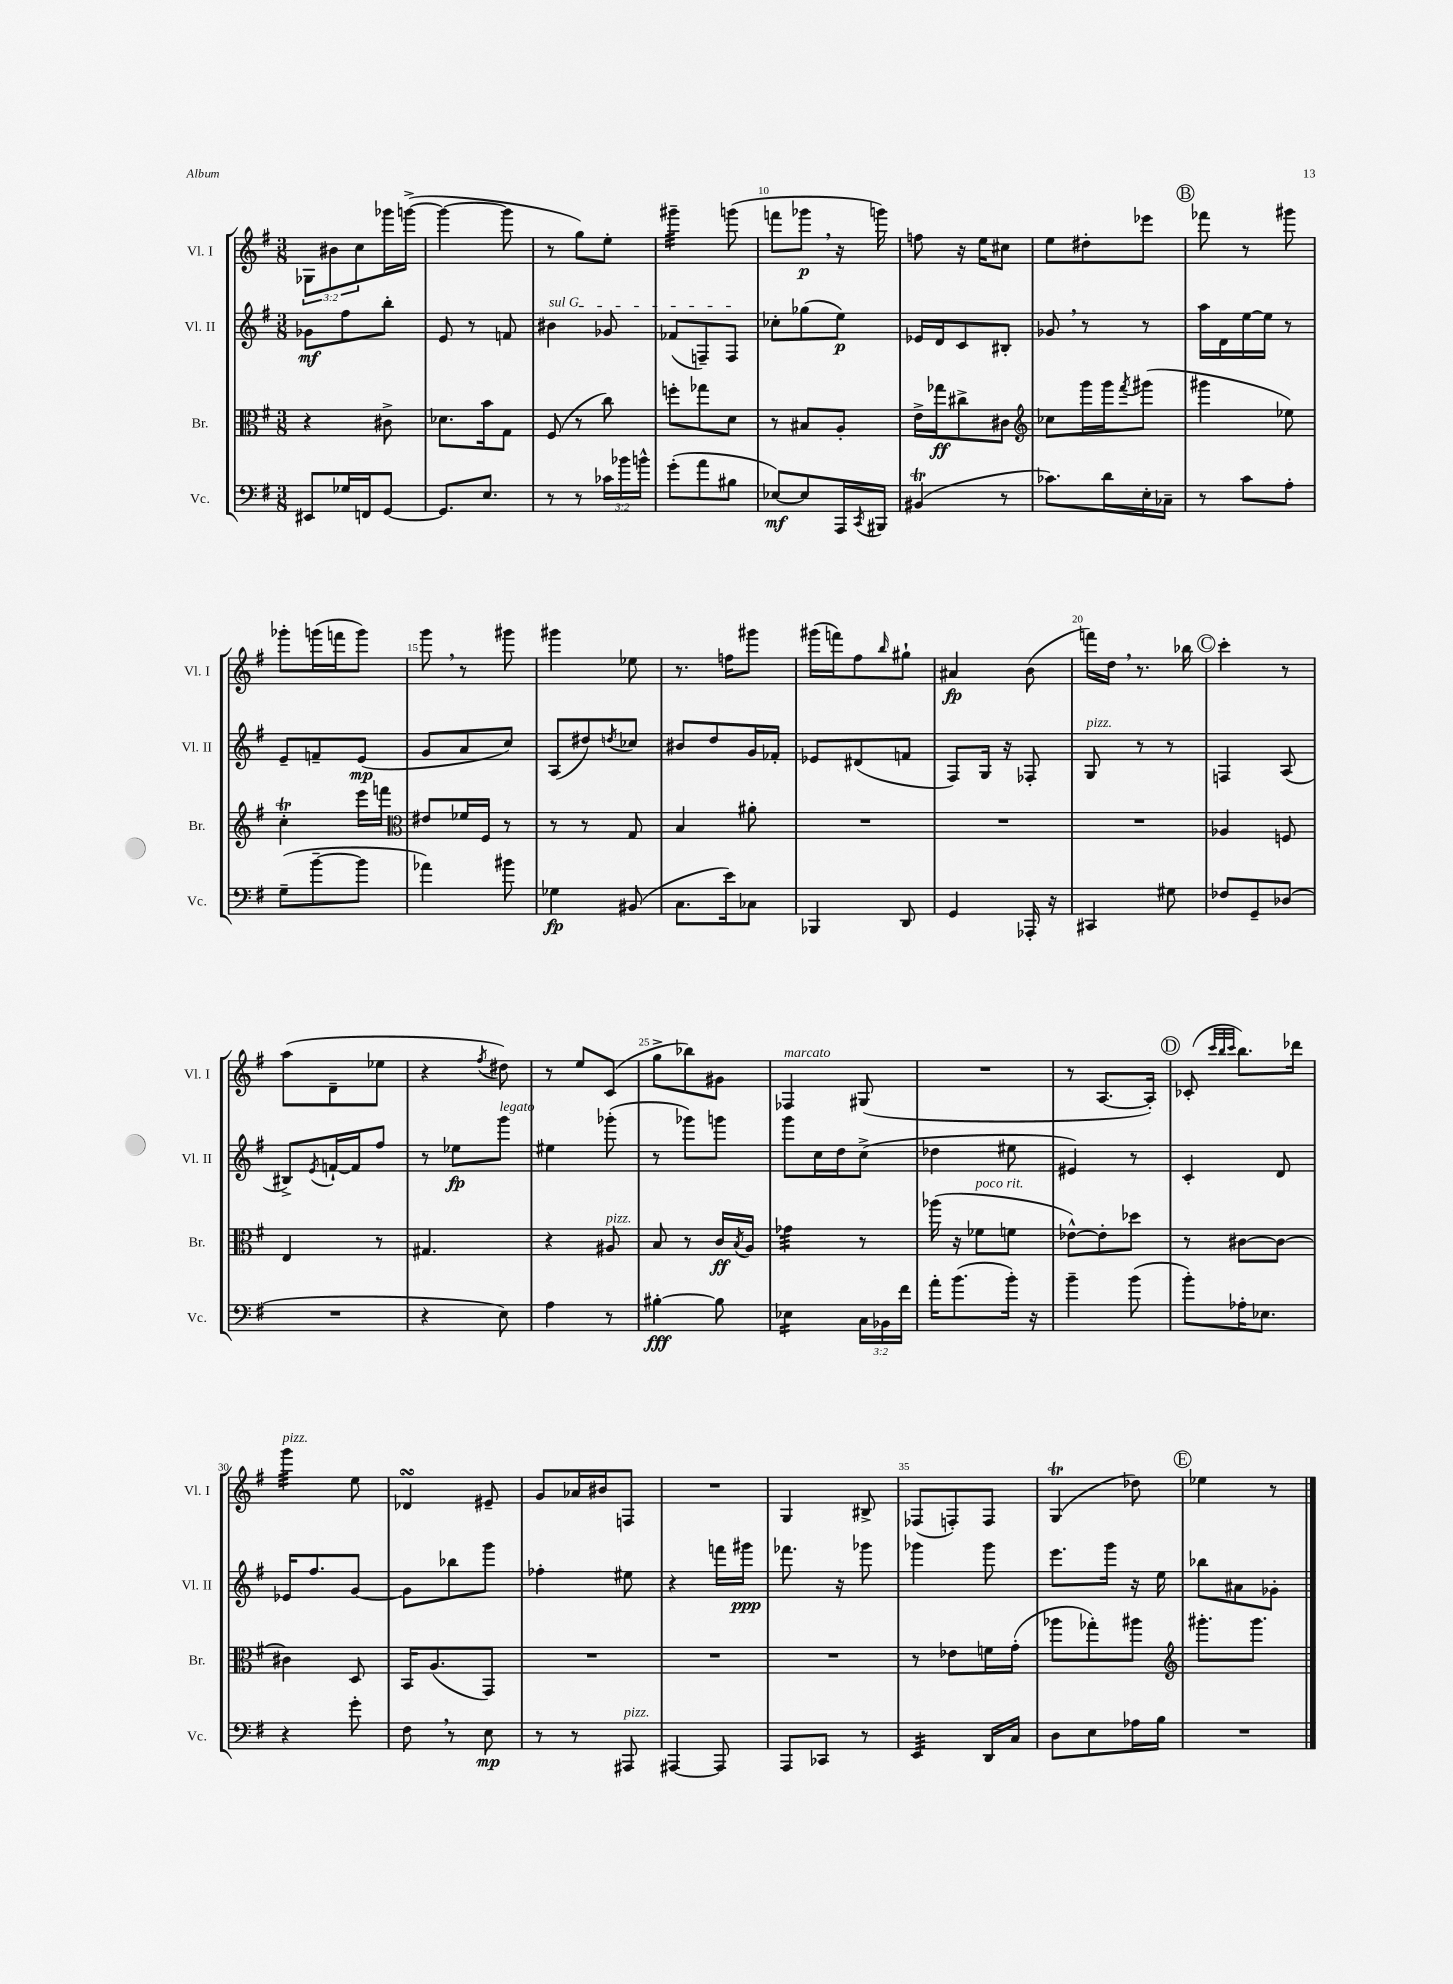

**kern	**kern	**kern	**kern
*staff4	*staff3	*staff2	*staff1
*clefF4	*clefC3	*clefG2	*clefG2
*k[f#]	*k[f#]	*k[f#]	*k[f#]
*M3/8	*M3/8	*M3/8	*M3/8
8EE#	4r	8g-	12G-
.	.	.	12b#
16G-	.	8ff#	.
.	.	.	12cc
16FF	.	.	.
[8GG	8c#^	8bb'	16ggg-
.	.	.	([16ggg^
=	=	=	=
8.GG]	8.d-	8e	4ggg_
.	.	8r	.
8.E	16b	.	.
.	8G	8f	8ggg]
=	=	=	=
8r	(8F#	4b#	8r
8r	8r	.	8gg)
24c-	8cc)	8g-	8ee'
24b-	.	.	.
24b^^	.	.	.
=	=	=	=
(8g'	8ff'	(8f-	4ggg#~
8a	8gg-	8F~)	.
8B#	8d	8F	(8ggg
=	=	=	=
[8E-)	8r	8cc-'	8fff
8E-]	8B#	(8gg-	8ggg-
16AAA	8A'	8ee)	16r
8qCC	.	.	.
16BBB#	.	.	16ggg)
=	=	=	=
(4BB#	16e^	16e-	8ff
.	16gg-	16d	.
.	8cc#^	8c	16r
.	.	.	16ee
8r	8c#	8B#'	8cc#
=	=	=	=
*	*clefG2	*	*
8.c-)	8cc-	8g-	8ee
.	16ggg	8r	8dd#'
16d	16ggg	.	.
.	8qfff#	.	.
16E'	(8ggg#	8r	8eee-
16C-~	.	.	.
=	=	=	=
8r	4ggg#	16aa	8fff-
.	.	16d	.
8c	.	[16ee	8r
.	.	16ee]	.
8A'	8ee-)	8r	8ggg#
=	=	=	=
(8G~	4cc'	8e~	8ggg-'
[8b~	.	8f~	(16ggg
.	.	.	16fff
8b]	16eee	(8e	8ggg)
.	16fff	.	.
=	=	=	=
*	*clefC3	*	*
4a-)	8e#	8g	8ggg
.	16f-	8a	8r
.	16F#	.	.
8b#	8r	8cc)	8ggg#
=	=	=	=
4G-	8r	(8A	4ggg#
.	8r	8dd#)	.
.	.	8qdd	.
(8BB#	8G	8cc-	8ee-
=	=	=	=
8.C	4B	8b#	8.r
.	.	8dd	.
16e)	.	.	16ff
8C-	8a#'	16g	8ggg#
.	.	16f-'	.
=	=	=	=
4BBB-	4.r	8e-	(16ggg#
.	.	.	16fff)
.	.	(8d#	8ff#
.	.	.	16qqbb
8DD	.	8f	8gg#`
=	=	=	=
4GG	4.r	8F#)	4a#
.	.	16G	.
.	.	16r	.
16AAA-'	.	8F-'	(8b
16r	.	.	.
=	=	=	=
4CC#	4.r	8G	16fff)
.	.	.	16dd
.	.	8r	8.r
8G#	.	8r	.
.	.	.	16bb-
=	=	=	=
8F-	4A-	4F	4ccc'
8GG~	.	.	.
(8D-	8F	(8A	8r
=	=	=	=
4.r	4E	8B#^)	(8aa
.	.	8qe	.
.	.	[16f`	8d~
.	.	16f]	.
.	8r	8ff#	8ee-
=	=	=	=
4r	4.G#	8r	4r
.	.	8ee-	.
.	.	.	8qff#
8E)	.	8ggg	8dd#)
=	=	=	=
4A	4r	4ee#	8r
.	.	.	8ee
8r	8A#	(8ggg-'	(8c
=	=	=	=
[4B#'	8B	8r	8gg^
.	8r	8ggg-)	8bb-)
8B#]	16c	8ggg	8g#
.	8qB	.	.
.	16A	.	.
=	=	=	=
4E-	4g-	8ggg	4F-
.	.	16cc	.
.	.	16dd	.
24C	8r	(8cc^	(8G#
24BB-	.	.	.
24f#	.	.	.
=	=	=	=
16a'	(16aa-	4dd-	4.r
(8.b	16r	.	.
.	8f-	.	.
16b')	8f	8ee#	.
16r	.	.	.
=	=	=	=
4b~	[8e-^^)	4e#)	8r
.	8e-']	.	[8.A
(8b	8dd-	8r	.
.	.	.	16A'])
=	=	=	=
8b')	8r	4c'	(8c-'
.	.	.	32qqccc
.	.	.	32qqbb
.	.	.	32qqccc
16A-'	[8c#	.	8.bb)
8.E-	.	.	.
.	8c#_	8d	.
.	.	.	16ddd-
=	=	=	=
4r	4c#]	16e-	4ggg
.	.	8.ff#	.
8g'	8D	[8g	8ee
=	=	=	=
8F#	16BB	8g]	4d-
.	(8.A	.	.
8r	.	8bb-	.
8E	8GG)	8ggg	8e#~
=	=	=	=
8r	4.r	4ff-'	8g
8r	.	.	16a-
.	.	.	16b#
8AAA#	.	8ee#	8F
=	=	=	=
[4AAA#	4.r	4r	4.r
8AAA#]	.	16fff	.
.	.	16ggg#	.
=	=	=	=
8AAA	4.r	8.fff-	4G
8CC-	.	.	.
.	.	16r	.
8r	.	8ggg-	8B#^
=	=	=	=
4EE	8r	4ggg-	(8F-
.	8e-	.	8F')
16DD	16f	8ggg-	8F
16C	(16g'	.	.
=	=	=	=
8D	8aa-	8.eee	(4G
8E	8gg-')	.	.
.	.	16ggg	.
16A-	8aa#	16r	8dd-)
16B	.	16ee	.
=	=	=	=
*	*clefG2	*	*
4.r	8.ggg#'	8bb-	4ee-
.	.	8a#	.
.	8.ggg#	.	.
.	.	8g-'	8r
==	==	==	==
*-	*-	*-	*-
